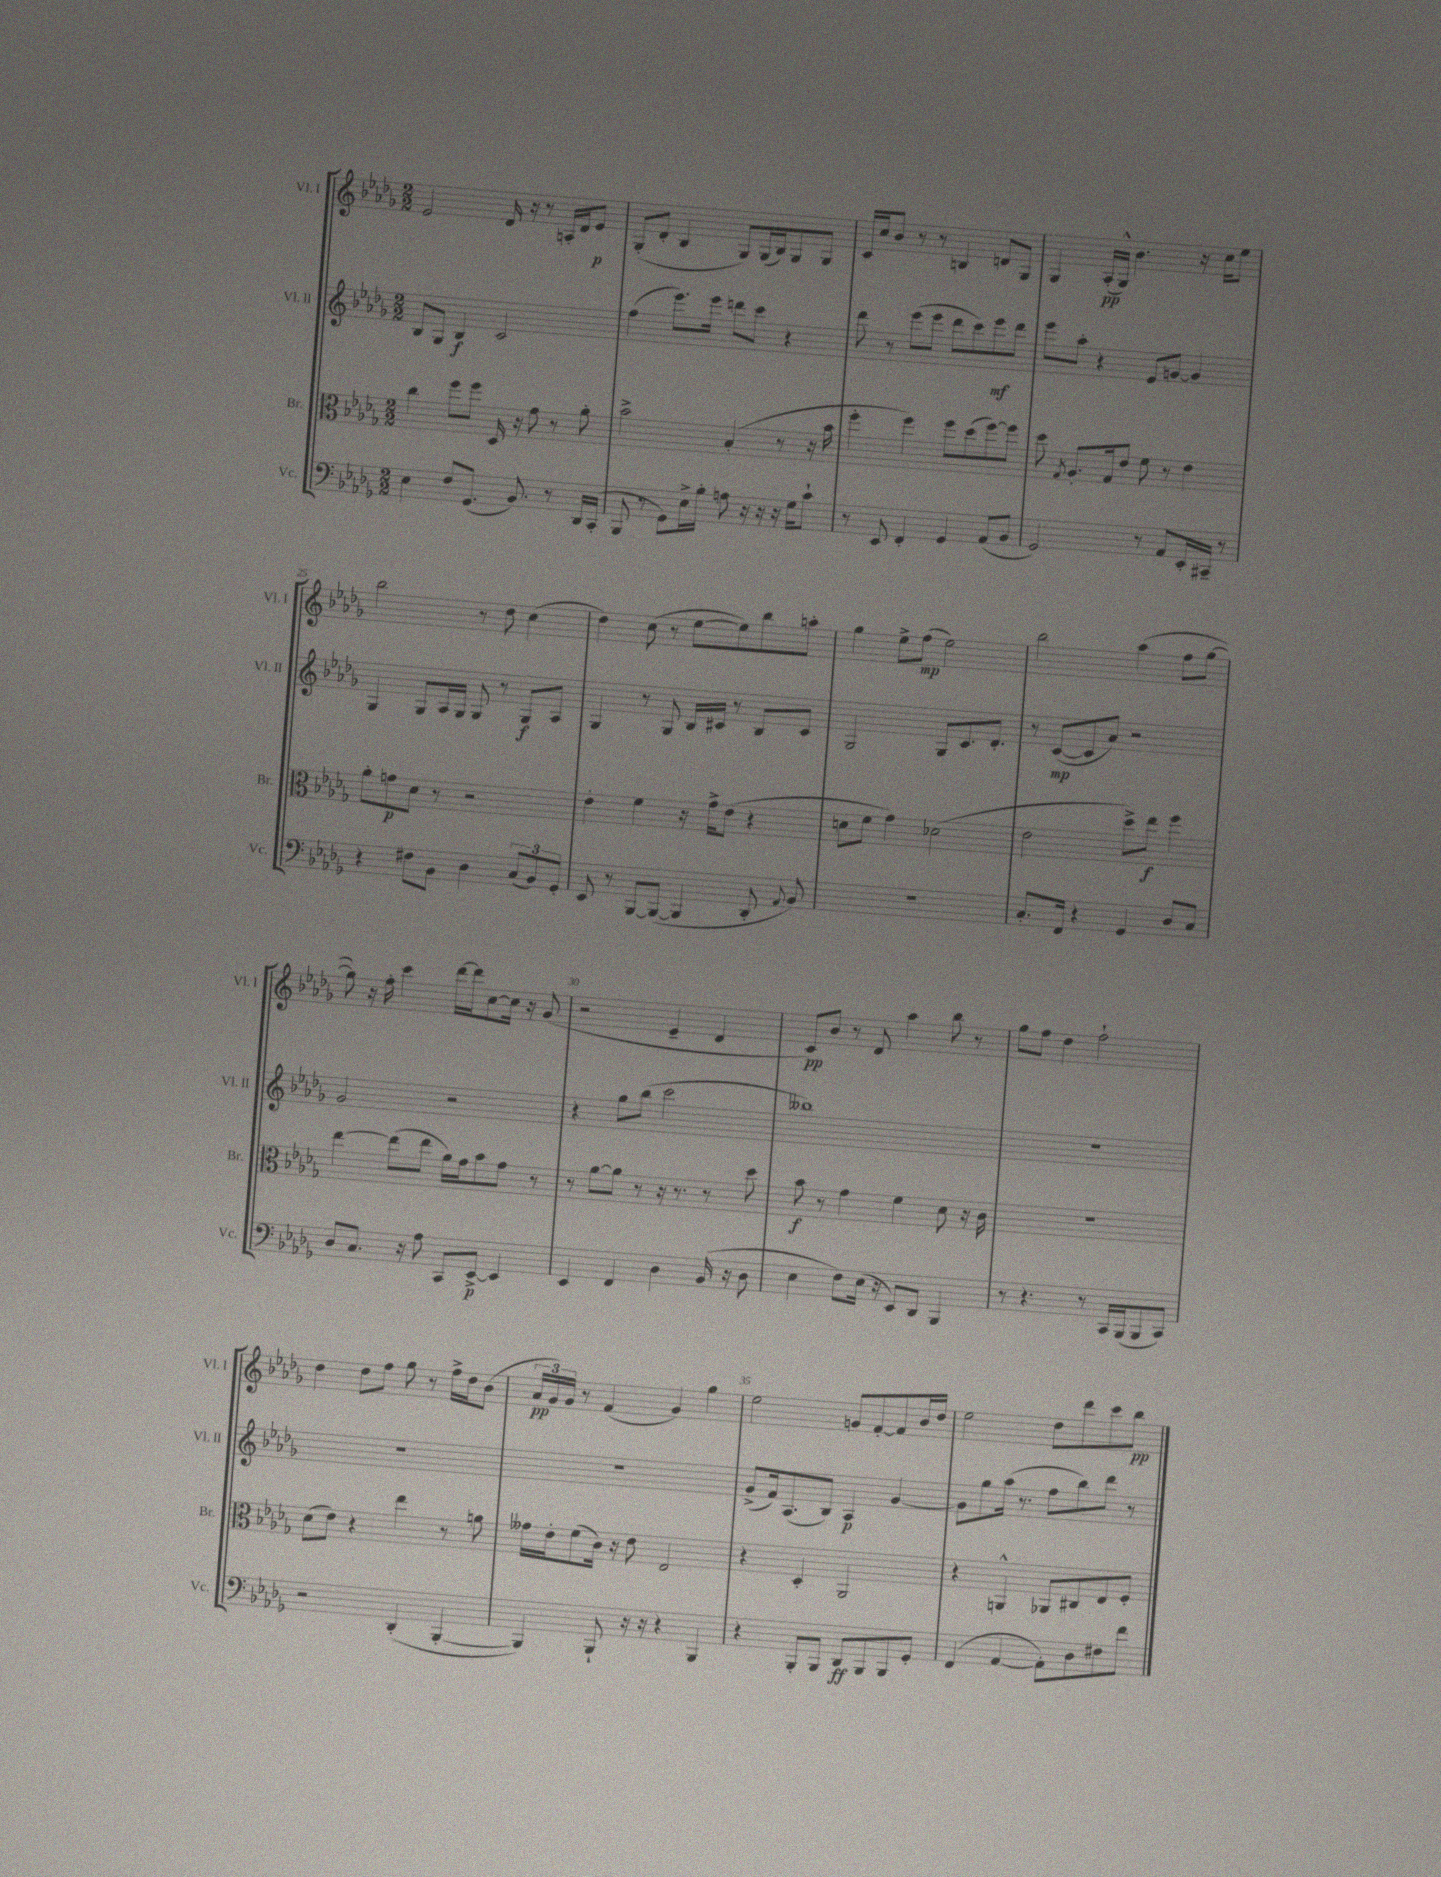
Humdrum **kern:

**kern	**dynam	**kern	**dynam	**kern	**dynam	**kern	**dynam
*part4	*part4	*part3	*part3	*part2	*part2	*part1	*part1
*staff4	*staff4	*staff3	*staff3	*staff2	*staff2	*staff1	*staff1
*I"Vc.	*	*I"Br.	*	*I"Vl. II	*	*I"Vl. I	*
*I'Vc.	*	*I'Br.	*	*I'Vl. II	*	*I'Vl. I	*
*clefF4	*	*clefC3	*	*clefG2	*	*clefG2	*
*k[b-e-a-d-g-]	*	*k[b-e-a-d-g-]	*	*k[b-e-a-d-g-]	*	*k[b-e-a-d-g-]	*
*M2/2	*	*M2/2	*	*M2/2	*	*M2/2	*
=21	=21	=21	=21	=21	=21	=21	=21
4E-\	.	4cc\	.	8B-/L	.	2e-/	.
.	.	.	.	8G-/J	.	.	.
8F/L	.	8ff\L	.	4B-/	f	.	.
(8.GG-/J	.	8ff\J	.	.	.	.	.
.	.	16D-/	.	2c/	.	16d-/	.
8.BB-/)	.	16r	.	.	.	16r	.
.	.	8g-\	.	.	.	8r	.
8r	.	8r	.	.	.	16An'/LL	.
.	.	.	.	.	.	16d-/J	.
16DD-/LL	.	8a-'\	.	.	.	8e-/J	p
(16CC'/JJ	.	.	.	.	.	.	.
=22	=22	=22	=22	=22	=22	=22	=22
8BBB-/	.	2b-^\	.	(4ff\	.	(8G-'/L	.
8r	.	.	.	.	.	8d-'/J	.
8GG-\L)	.	.	.	8.eee-\L)	.	4B-/	.
16E-^\L	.	.	.	.	.	.	.
16B-'\JJ	.	.	.	16eee-\Jk	.	.	.
8An\	.	(4B-'/	.	8dddn\L	.	8G-/L)	.
16r	.	.	.	8ccc\J	.	(16G-/L	.
16r	.	.	.	.	.	16B-/J)	.
16r	.	8r	.	4r	.	8G-/	.
16G-\KL	.	.	.	.	.	.	.
8c`\J	.	16r	.	.	.	8G-/J	.
.	.	16b-\	.	.	.	.	.
=23	=23	=23	=23	=23	=23	=23	=23
8r	.	4ff'\	.	8ddd-\	.	16c/LL	.
.	.	.	.	.	.	16cc/J	.
8EE-/	.	.	.	8r	.	8b-/J	.
4FF'/	.	4ff\)	.	(8eee-\L	.	8r	.
.	.	.	.	8eee-\J	.	8r	.
4GG-/	.	8ff\L	.	8ddd-\L	.	4Bn/	.
.	.	(8dd-\	.	8ccc\)	.	.	.
(8AA-/L	.	[8ff\)	.	8eee-\	mf	8dn/L	.
8BB-/J	.	8ff\J]	.	8ddd-\J	.	8G-/J	.
=24	=24	=24	=24	=24	=24	=24	=24
2GG-/)	.	8dd-\	.	8eee-\L	.	4G-/	.
.	.	8qG-/	.	.	.	.	.
.	.	8.A-'/L	.	8aa-'\J	.	.	.
.	.	.	.	4r	.	(16A-'/LL	pp
.	.	16G-/k	.	.	.	16G-^^/JJ)	.
.	.	8e-/J	.	.	.	4.b-\	.
8r	.	8f\	.	8e-/L	.	.	.
8AA-/L	.	8r	.	[8gn/J	.	.	.
16EE-'/L	.	4e-\	.	4g/]	.	16r	.
16CC#X~/JJ	.	.	.	.	.	16cc\KL	.
8r	.	.	.	.	.	8ee-\J	.
!!LO:LB:g=z
=25	=25	=25	=25	=25	=25	=25	=25
4r	.	8a-'\L	.	4G-/	.	2bb-\	.
.	.	8gn\	p	.	.	.	.
8F#X\L	.	8d-\J	.	8G-/L	.	.	.
8BB-\J	.	8r	.	16A-/L	.	.	.
.	.	.	.	16G-/JJ	.	.	.
4D-\	.	2r	.	8G-/	.	8r	.
.	.	.	.	8r	.	8dd-\	.
(12C/L	.	.	.	8G-/L	f	(4cc\	.
12BB-/)	.	.	.	.	.	.	.
.	.	.	.	8A-/J	.	.	.
12GG-'/J	.	.	.	.	.	.	.
=26	=26	=26	=26	=26	=26	=26	=26
8EE-/	.	4e-'\	.	4G-/	.	4dd-\)	.
8r	.	.	.	.	.	.	.
[8BBB-/L	.	4f\	.	8r	.	(8cc\	.
(8BBB-/J_	.	.	.	8G-/	.	8r	.
4BBB-/]	.	16r	.	16B-/LL	.	[8ee-\L	.
.	.	16g-^\KL	.	16c#X/JJ	.	.	.
.	.	(8e-\J	.	8r	.	8ee-\])	.
8DD-'/	.	4r	.	8B-/L	.	8bb-\	.
8qqAA-/	.	.	.	.	.	.	.
8BB-/)	.	.	.	8c#/J	.	8aan'\J	.
=27	=27	=27	=27	=27	=27	=27	=27
1r	.	8dn\L	.	2G-/	.	4gg-\	.
.	.	8f\J	.	.	.	.	.
.	.	4g-\)	.	.	.	8ee-^\L	.
.	.	.	.	.	.	(8ff\J	mp
.	.	(2d-X\	.	8G-/L	.	2ee-\)	.
.	.	.	.	8.c/	.	.	.
.	.	.	.	8.d-'/J	.	.	.
=28	=28	=28	=28	=28	=28	=28	=28
8.C'/L	.	2e-\	.	8r	.	2bb-\	.
.	.	.	.	([8c/L	mp	.	.
16FF/Jk	.	.	.	.	.	.	.
4r	.	.	.	8c/]	.	.	.
.	.	.	.	8a-/J)	.	.	.
4GG-/	.	8dd-^\L)	.	2r	.	(4aa-\	.
.	.	8ee-\J	f	.	.	.	.
8D-/L	.	4ff\	.	.	.	8ff\L	.
8C/J	.	.	.	.	.	[8gg-\J	.
!!LO:LB:g=z
=29	=29	=29	=29	=29	=29	=29	=29
8D-/L	.	[4ee-\	.	2g-/	.	8gg-\])	.
8.C/J	.	.	.	.	.	16r	.
.	.	.	.	.	.	16ff'\	.
.	.	(8ee-\L]	.	.	.	4ccc\	.
16r	.	.	.	.	.	.	.
8A-\	.	8ee-\J	.	.	.	.	.
8CC/L	.	16a-\LL)	.	2r	.	[16ddd-\LL	.
.	.	16g-\J	.	.	.	16ddd-\J]	.
[8EE-^/J	p	8b-\	.	.	.	[8cc\	.
4EE-/]	.	8g-\J	.	.	.	16cc\Jk]	.
.	.	.	.	.	.	16r	.
.	.	8r	.	.	.	(8g-/	.
=30	=30	=30	=30	=30	=30	=30	=30
4EE-/	.	8r	.	4r	.	2r	.
.	.	[8a-\L	.	.	.	.	.
4FF/	.	8a-\J]	.	8gg-\L	.	.	.
.	.	8r	.	(8bb-\J	.	.	.
4D-\	.	16r	.	2ccc\	.	4e-~/	.
.	.	8.r	.	.	.	.	.
(16BB-/	.	8r	.	.	.	4d-/	.
16r	.	.	.	.	.	.	.
8D-\	.	8dd-\	.	.	.	.	.
=31	=31	=31	=31	=31	=31	=31	=31
4E-\	.	8b-\	f	1bb--X)	.	8c/L)	pp
.	.	8r	.	.	.	8b-/J	.
8F\L)	.	4g-\	.	.	.	8r	.
(16E-\Jk	.	.	.	.	.	8d-/	.
16r	.	.	.	.	.	.	.
8EE-/L)	.	4f\	.	.	.	4aa-\	.
8DD-/J	.	.	.	.	.	.	.
4BBB-/	.	8d-\	.	.	.	8bb-\	.
.	.	16r	.	.	.	8r	.
.	.	16c\	.	.	.	.	.
=32	=32	=32	=32	=32	=32	=32	=32
8r	.	1r	.	1r	.	8gg-\L	.
4.r	.	.	.	.	.	8ff\J	.
.	.	.	.	.	.	4dd-\	.
8r	.	.	.	.	.	2ff`\	.
16CC/LL	.	.	.	.	.	.	.
(16BBB-/J	.	.	.	.	.	.	.
8BBB-/	.	.	.	.	.	.	.
8CC/J)	.	.	.	.	.	.	.
!!LO:LB:g=z
=33	=33	=33	=33	=33	=33	=33	=33
2r	.	(8d-\L	.	1r	.	4dd-\	.
.	.	8e-\J)	.	.	.	.	.
.	.	4r	.	.	.	8dd-\L	.
.	.	.	.	.	.	8ff\J	.
(4DD-'/	.	4ee-\	.	.	.	8gg-\	.
.	.	.	.	.	.	8r	.
[4BBB-'/	.	8r	.	.	.	16ff^\LL	.
.	.	.	.	.	.	16dd-\J	.
.	.	8an\	.	.	.	(8b-\J	.
=34	=34	=34	=34	=34	=34	=34	=34
4BBB-/])	.	16g--X\LL	.	1r	.	24a-/LL	pp
.	.	.	.	.	.	24g-/)	.
.	.	16e-'\J	.	.	.	.	.
.	.	.	.	.	.	24g-/JJ	.
.	.	(8f\	.	.	.	8r	.
8BBB-`/	.	16c\Jk)	.	.	.	(4f/	.
.	.	16r	.	.	.	.	.
16r	.	8e-\	.	.	.	.	.
16r	.	.	.	.	.	.	.
4r	.	2E-/	.	.	.	4g-/)	.
4BBB-/	.	.	.	.	.	4gg-\	.
=35	=35	=35	=35	=35	=35	=35	=35
4r	.	4r	.	(8g-^/L	.	2ee-\	.
.	.	.	.	16f/k)	.	.	.
.	.	.	.	(8.A-/	.	.	.
8BBB-'/L	.	4D-'/	.	.	.	.	.
8BBB-/J	.	.	.	8B-/J)	.	.	.
8DD-/L	ff	2AA-/	.	4A-/	p	8gn/L	.
8BBB-/	.	.	.	.	.	[8f'/	.
8BBB-/	.	.	.	[4g-/	.	8f/]	.
8GG-'/J	.	.	.	.	.	16b-/L	.
.	.	.	.	.	.	16dd-/JJ	.
=36	=36	=36	=36	=36	=36	=36	=36
(4FF/	.	4r	.	8g-\L]	.	2ee-\	.
.	.	.	.	8gg-\	.	.	.
[4AA-/	.	4AAn^^/	.	(16aa-\Jk	.	.	.
.	.	.	.	8.r	.	.	.
8AA-'\L])	.	8AA-X/L	.	8ff\L	.	8dd-\L	.
8D-\	.	8C#X/	.	8bb-\)	.	8ddd-\	.
8F#X\	.	8E-/	.	8ddd-\J	.	8ccc\	.
8f\J	.	8F'/J	.	8r	.	8bb-\J	pp
==	==	==	==	==	==	==	==
*-	*-	*-	*-	*-	*-	*-	*-
